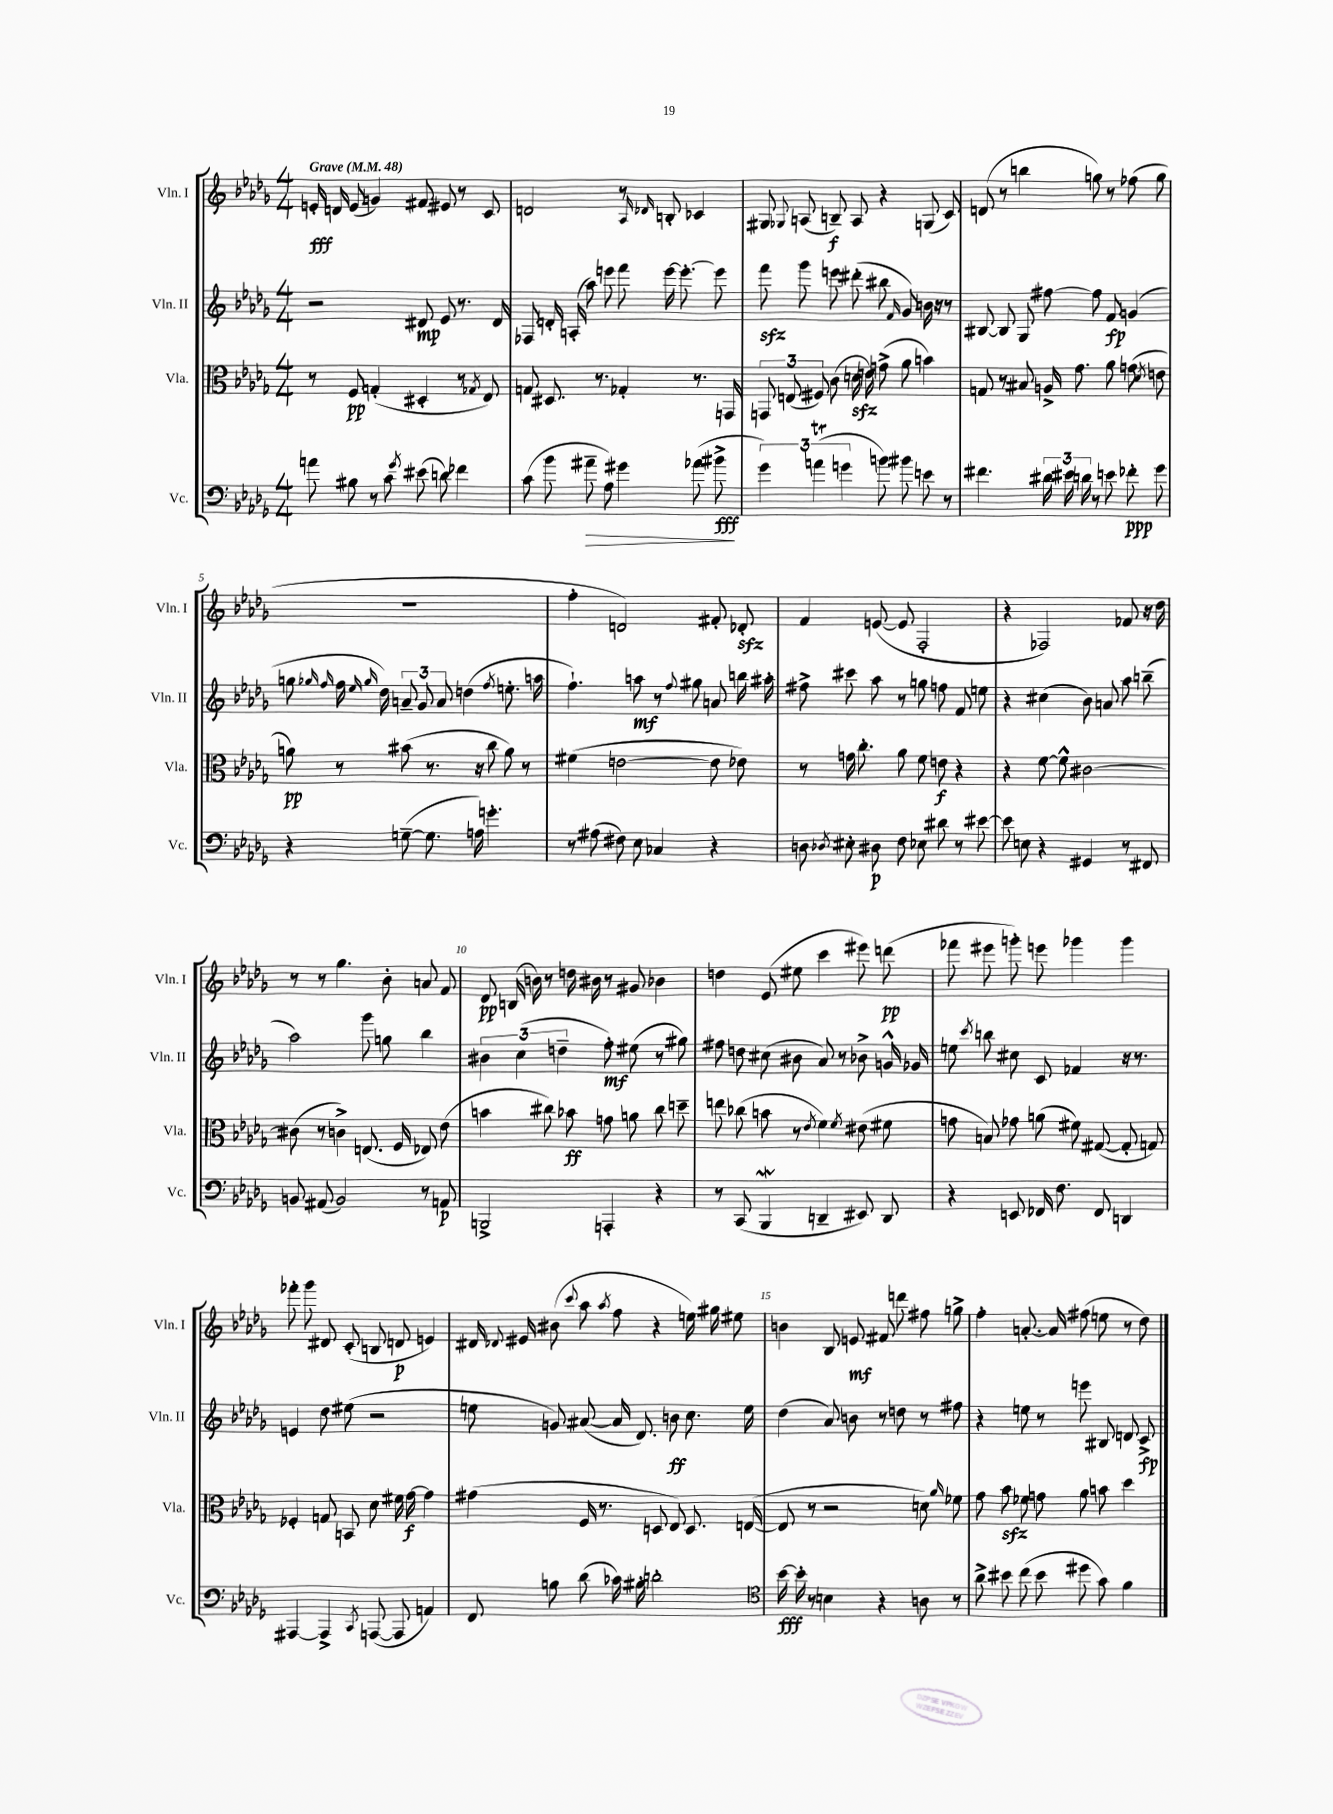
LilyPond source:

<<
\new StaffGroup <<
\new Staff = "s0" \with { instrumentName = "Vln. I" shortInstrumentName = "Vln. I" } {
    \clef treble \key des \major \numericTimeSignature \time 4/4 \tempo "Grave" 4 = 48
    \autoBeamOff e'16-.\fff d'16 e'8( g'4) fis'8 eis'8 r8 c'8 |
    d'2 r8 \grace { aes16 des'16 } b8-. ces'4 |
    gis8 \appoggiatura { ges8 } a8( b8--\f) a8 r4 g8( c'8) |
    d'8( r8 b''4 g''8) r8 fes''8( g''8 |
    R1 |
    f''4-. d'2) fis'8-. des'8-.\sfz |
    f'4 e'8~( e'8 f2-. |
    r4 fes2) fes'8 r16 des''16 |
    r8 r8 ges''4. bes'8-. a'8 f'8 |
    des'8\pp b16( b'16) r8 d''16 bis'16 r8 gis'8 bes'4 |
    d''4 ees'8( eis''8 c'''4 eis'''8) d'''8\pp( |
    fes'''8 eis'''8 g'''8-.) e'''8 ges'''4 ges'''4 |
    fes'''8-. ges'''8 dis'8 c'8-.( b8 d'8\p e'4) |
    dis'16 \appoggiatura { des'8 } eis'16 bis'8( \appoggiatura { c'''8 } aes''8 \acciaccatura { aes''8 } f''8 r4 e''16) gis''16 eis''8 |
    b'4 bes8 e'8\mf fis'8 d'''8 fis''8 g''8-> |
    f''4-. a'8.~-. a'16 fis''8( e''8 r8 des''8) \bar "|." |
}
\new Staff = "s1" \with { instrumentName = "Vln. II" shortInstrumentName = "Vln. II" } {
    \clef treble \key des \major \numericTimeSignature \time 4/4
    \autoBeamOff r2 dis'8\mp ees'8 r8. dis'16 |
    fes8 d'16-. a16-.( aes''8) e'''8 f'''8 e'''16~ e'''8.~-. e'''8 |
    f'''8\sfz ges'''8 e'''8 dis'''8-.( bis''8 \grace { f'16 } ges'8) b'16 r16 r8 |
    bis8~ bis8 ges8 fis''8~ fis''8 f'8\fp g'4( |
    g''8 \grace { ges''16 f''16 } f''16 \grace { ees''16 ges''16 } des''16) \tuplet 3/2 { a'8-- ges'8 a'8 } d''4( \acciaccatura { f''8 } e''8.-. a''16 |
    f''4.-!) a''8\mf r8 \appoggiatura { f''8 } gis''8 a'8 b''16 ais''16-. |
    fis''8-> cis'''8 aes''8 r8 g''8 f''8 f'8 e''8 |
    r4 cis''4( bes'8) a'8 aes''8 b''8--( |
    aes''2) ges'''8 g''8 bes''4 |
    \tuplet 3/2 { bis'4 c''4( d''4-- } f''8-.\mf) eis''8( r8 gis''8) |
    fis''8 d''8 cis''8( bis'8 aes'8) r8 bes'8-> g'16-^ ges'16 |
    e''8 \acciaccatura { c'''8 } b''8 cis''8 c'8 fes'4 r16 r8. |
    e'4 des''8 eis''8( r2 |
    e''8 g'8) ais'8~( ais'16 des'8.) b'8\ff c''8. e''16 |
    des''4( aes'8) b'8 r8 d''8 r8 fis''8 |
    r4 e''8 r8 e'''8 bis8 d'8 c'8->\fp \bar "|." |
}
\new Staff = "s2" \with { instrumentName = "Vla." shortInstrumentName = "Vla." } {
    \clef alto \key des \major \numericTimeSignature \time 4/4
    \autoBeamOff r8 f8\pp g4-.( dis4-. r8 \acciaccatura { ges8 } ees8) |
    g8 dis8. r8. ges4-. r8. g,16 |
    \tuplet 3/2 { g,8 e8( fis8) } c'8( d'16\sfz e'16) g'8->( aes'8 b'4) |
    g8 r8 bis8 a16-> ges'8. aes'8 g'8( \acciaccatura { des'8 } e'8 |
    a'8\pp) r8 bis'8( r8. r16 c''8 a'8) r8 |
    fis'4( e'2~ e'8 ees'8) |
    r8 g'16 c''8.-. aes'8 f'8 e'8\f r4 |
    r4 f'8~ f'8-^ cis'2~ |
    cis'8( r8 c'4->) e8.( f16 ees8) ees'8( |
    b'4 cis''8) bes'8\ff g'8 a'8 cis''8 d''8-- |
    e''8 ces''8( b'8 r8 \acciaccatura { ees'8 } f'4) \acciaccatura { f'8 } eis'8( fis'8 |
    g'8 b8) ges'8 a'8( fis'8) gis8~( gis8-. g8) |
    fes4-. g8 b,8 des'8 fis'16 ges'16~\f ges'4 |
    gis'4( f16 r8. d8 ees8) d8. e16~( |
    e8 r8 r2 d'8) \grace { aes'16 } fes'8 |
    ges'8 bes'8\sfz fes'8 g'8 aes'8 b'8 des''4 \bar "|." |
}
\new Staff = "s3" \with { instrumentName = "Vc." shortInstrumentName = "Vc." } {
    \clef bass \key des \major \numericTimeSignature \time 4/4
    \autoBeamOff a'8 bis8 r8 c'8 \acciaccatura { ges'8 } eis'8( d'8) fes'4 |
    c'8( bes'8 ais'8--\> aes8) gis'4 aes'8( bis'8->\fff\! |
    \tuplet 3/2 { ges'4) a'4\trill( g'4 } b'8) bis'8 e'8 r8 |
    fis'4. \tuplet 3/2 { dis'16 eis'16 d'16 } r8 e'8 fes'8-.\ppp ges'8 |
    r4 g8~--( g8. a16) g'4.-. |
    r8 ais8( fis8) ees8 ces4 r4 |
    d8 \acciaccatura { des8 } eis8-. dis8\p f8 ees8 dis'8 r8 eis'8~ |
    eis'8 e8 r4 gis,4 r8 fis,8 |
    b,8 ais,8( b,2) r8 a,8\p |
    b,,2-> a,,4-. r4 |
    r8 c,8( bes,,4\mordent d,4-- eis,8) d,8 |
    r4 e,8 fes,16 f8. fes,8 d,4 |
    ais,,4~ ais,,4-> \acciaccatura { c,8 } a,,8~( a,,8 a,4) |
    f,8 b8 des'8( ces'16) bis16-. d'2-. |
    \clef tenor bes'16~\fff bes'16-. r8 b4 r4 a8 r8 |
    aes'8-> bis'8 c''8( bis'8 dis''8 ges'8) f'4 \bar "|." |
}
>>
>>
\layout { \context { \Score \override BarNumber.break-visibility = ##(#f #t #t) barNumberVisibility = #(every-nth-bar-number-visible 5) } }
